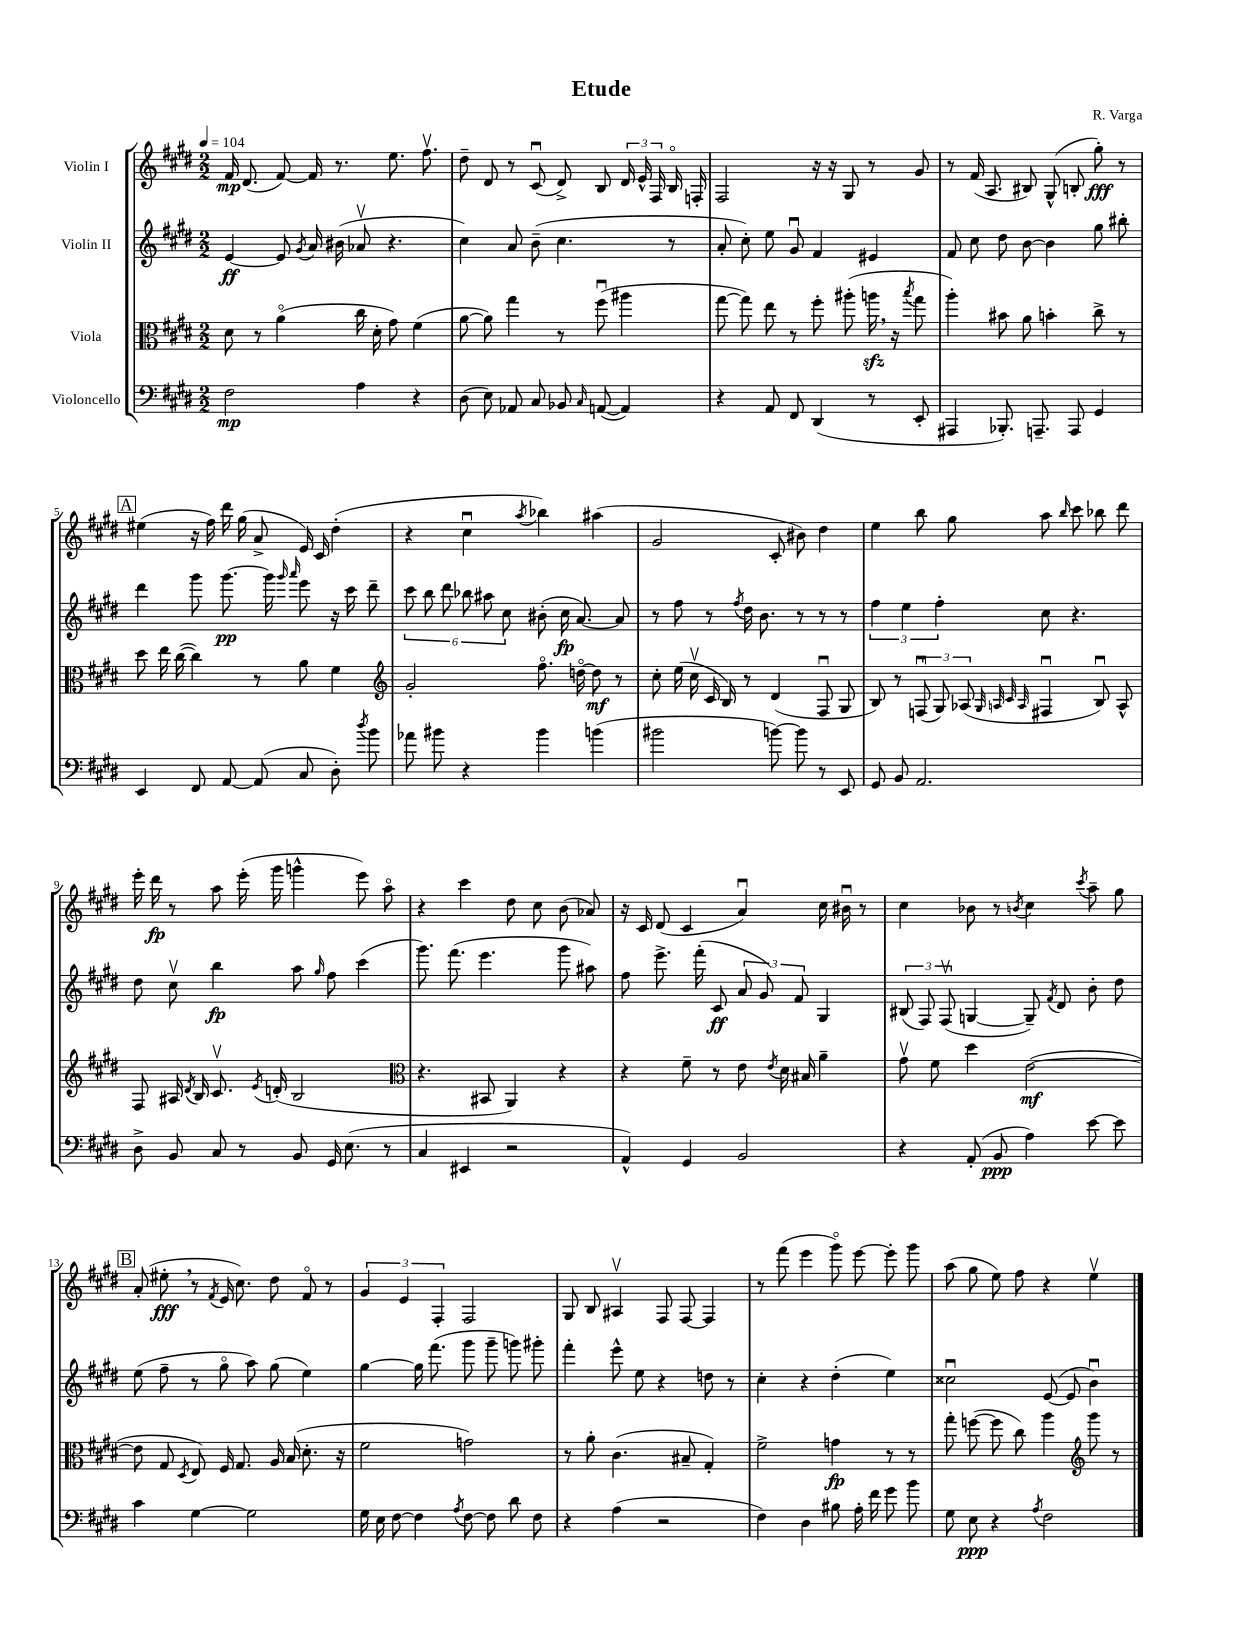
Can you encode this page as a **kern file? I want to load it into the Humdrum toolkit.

**kern	**dynam	**kern	**dynam	**kern	**dynam	**kern	**dynam
*part4	*part4	*part3	*part3	*part2	*part2	*part1	*part1
*staff4	*staff4	*staff3	*staff3	*staff2	*staff2	*staff1	*staff1
*I"Violoncello	*	*I"Viola	*	*I"Violin II	*	*I"Violin I	*
*clefF4	*	*clefC3	*	*clefG2	*	*clefG2	*
*k[f#c#g#d#]	*	*k[f#c#g#d#]	*	*k[f#c#g#d#]	*	*k[f#c#g#d#]	*
*M2/2	*	*M2/2	*	*M2/2	*	*M2/2	*
*MM104	*	*MM104	*	*MM104	*	*MM104	*
=1	=1	=1	=1	=1	=1	=1	=1
2F#\	mp	8d#\	.	[4e/	ff	16f#/	mp
.	.	.	.	.	.	(8.d#/	.
.	.	8r	.	.	.	.	.
.	.	(4a\	.	8e/]	.	[8f#/)	.
.	.	.	.	8qg#/	.	.	.
.	.	.	.	16a/	.	16f#/]	.
.	.	.	.	(16b#X\	.	8.r	.
4A\	.	16cc#\	.	8a-Xv/	.	.	.
.	.	16d#'\	.	.	.	.	.
.	.	8g#\)	.	4.r	.	8.ee\	.
4r	.	(4f#\	.	.	.	.	.
.	.	.	.	.	.	8.ff#v\	.
=2	=2	=2	=2	=2	=2	=2	=2
(8D#\	.	[8a\	.	4cc#\)	.	8dd#~\	.
8E\)	.	8a\])	.	.	.	8d#/	.
8AA-X/	.	4gg#\	.	8a/	.	8r	.
8C#/	.	.	.	(8b~\	.	(8c#u/	.
8BB-X/	.	8r	.	4.cc#\	.	8d#^/)	.
16qqC#/	.	.	.	.	.	.	.
([8AAn/	.	(8ff#u\	.	.	.	8B/	.
4AA/])	.	4aa#X\	.	.	.	24d#/	.
.	.	.	.	.	.	24e^^/	.
.	.	.	.	.	.	24F#/	.
.	.	.	.	8r	.	16B/	.
.	.	.	.	.	.	16Fn'/	.
=3	=3	=3	=3	=3	=3	=3	=3
4r	.	[8gg#\	.	8a'/	.	2F#/	.
.	.	8gg#\])	.	8cc#'\)	.	.	.
8AA/	.	8ee\	.	8ee\	.	.	.
8FF#/	.	8r	.	8g#u/	.	.	.
(4DD#/	.	8ff#'\	.	4f#/	.	16r	.
.	.	.	.	.	.	16r	.
.	.	(8aa#X'\	.	.	.	8G#/	.
8r	.	16aanzz,\	.	4e#X/	.	8r	.
.	.	16r	.	.	.	.	.
.	.	8qbb/	.	.	.	.	.
8EE'/	.	8gg#\	.	.	.	8g#/	.
=4	=4	=4	=4	=4	=4	=4	=4
4AAA#X/	.	4aa'\)	.	8f#/	.	8r	.
.	.	.	.	8cc#\	.	(16f#/	.
.	.	.	.	.	.	8.A/	.
8.BBB-X'/)	.	8b#X\	.	8dd#\	.	.	.
.	.	8a\	.	[8b\	.	8B#X/)	.
8.AAAn~/	.	.	.	.	.	.	.
.	.	4bn'\	.	4b\]	.	(8G#^^/	.
8AAA/	.	.	.	.	.	8Bn'/	.
4GG#/	.	8cc#^\	.	8gg#\	.	8gg#'\)	fff
.	.	8r	.	8bb#X'\	.	8r	.
!!LO:LB:g=z
!!LO:REH:place=s1:t=A
=5	=5	=5	=5	=5	=5	=5	=5
4EE/	.	8dd#\	.	4ddd#\	.	(4ee#X\	.
.	.	16ee\	.	.	.	.	.
.	.	([16cc#\	.	.	.	.	.
8FF#/	.	4cc#\])	.	8ggg#\	.	16r	.
.	.	.	.	.	.	16ff#\)	.
[8AA/	.	.	.	[8.ggg#\	pp	16ddd#\	.
.	.	.	.	.	.	(16gg#\	.
(8AA/]	.	8r	.	.	.	8a^/	.
.	.	.	.	16ggg#\]	.	.	.
.	.	.	.	16qqggg#/	.	.	.
.	.	.	.	16qqaaa/	.	.	.
8C#/	.	8a\	.	8eee\	.	16e/)	.
.	.	.	.	.	.	16c#/	.
8D#'\)	.	4f#\	.	16r	.	(4dd#'\	.
.	.	.	.	16ccc#\	.	.	.
8qdd#/	.	.	.	.	.	.	.
8b\	.	.	.	8ddd#~\	.	.	.
=6	=6	=6	=6	=6	=6	=6	=6
*	*	*clefG2	*	*	*	*	*
8a-X\	.	2g#'/	.	12ccc#\	.	4r	.
.	.	.	.	12bb\	.	.	.
8b#X\	.	.	.	.	.	.	.
.	.	.	.	12ddd#\	.	.	.
4r	.	.	.	12bb-X\	.	4cc#u\	.
.	.	.	.	12aa#X\	.	.	.
.	.	.	.	12cc#\	.	.	.
.	.	.	.	.	.	8qaa/	.
4b#\	.	8.ff#\	.	(8b#X'\	.	4bb-X\)	.
.	.	.	.	16cc#\	fp	.	.
.	.	[16ddn\	.	[8.a/)	.	.	.
(4bn\	.	8dd\]	mf	.	.	(4aa#X\	.
.	.	8r	.	8a/]	.	.	.
=7	=7	=7	=7	=7	=7	=7	=7
2b#X\	.	8cc#'\	.	8r	.	2g#/	.
.	.	(16ee\	.	8ff#\	.	.	.
.	.	16cc#v\	.	.	.	.	.
.	.	16c#/	.	8r	.	.	.
.	.	16B/)	.	.	.	.	.
.	.	.	.	8qff#/	.	.	.
.	.	8r	.	16dd#\	.	.	.
.	.	.	.	8.b\	.	.	.
[8bn\)	.	(4d#/	.	.	.	8c#'/	.
8b\]	.	.	.	8r	.	8b#X\)	.
8r	.	8F#u/	.	8r	.	4dd#\	.
8EE/	.	8G#/	.	8r	.	.	.
=8	=8	=8	=8	=8	=8	=8	=8
8GG#/	.	8B/)	.	6ff#\	.	4ee\	.
8BB/	.	8r	.	.	.	.	.
.	.	.	.	6ee\	.	.	.
2.AA/	.	(12Fnu/	.	.	.	8bb\	.
.	.	12G#/)	.	6ff#'\	.	.	.
.	.	.	.	.	.	8gg#\	.
.	.	(12A-X/	.	.	.	.	.
.	.	32qqG#/	.	.	.	.	.
.	.	32qqAn/	.	.	.	.	.
.	.	32qqc#/	.	.	.	.	.
.	.	32qqA/	.	.	.	.	.
.	.	4F#Xu/	.	8cc#\	.	8aa\	.
.	.	.	.	.	.	16qqbb/	.
.	.	.	.	4.r	.	8ccc#\	.
.	.	8Bu/)	.	.	.	8bb-X\	.
.	.	8A^^/	.	.	.	8ddd#\	.
!!LO:LB:g=z
=9	=9	=9	=9	=9	=9	=9	=9
8D#^\	.	8F#/	.	8dd#\	.	16eee'\	.
.	.	.	.	.	.	16ddd#\	fp
8BB/	.	16A#X/	.	8cc#v\	.	8r	.
.	.	8qd#/	.	.	.	.	.
.	.	16B/	.	.	.	.	.
8C#/	.	8.c#v/	.	4bb\	fp	8aa\	.
8r	.	.	.	.	.	(16eee'\	.
.	.	8qe/	.	.	.	.	.
.	.	(16dn'/	.	.	.	16ggg#\	.
8BB/	.	2B/	.	8aa\	.	4gggn^^\	.
.	.	.	.	16qqgg#/	.	.	.
16GG#/	.	.	.	8ff#\	.	.	.
(8.E\	.	.	.	.	.	.	.
.	.	.	.	(4ccc#\	.	8eee\)	.
8r	.	.	.	.	.	8aa\	.
=10	=10	=10	=10	=10	=10	=10	=10
*	*	*clefC3	*	*	*	*	*
4C#/	.	4.r	.	8.ggg#\)	.	4r	.
.	.	.	.	(8.fff#\	.	.	.
4EE#X/	.	.	.	.	.	4ccc#\	.
.	.	8BB#X/	.	4.eee\	.	.	.
2r	.	4AA/)	.	.	.	8dd#\	.
.	.	.	.	.	.	8cc#\	.
.	.	4r	.	8ggg#\	.	(8b\	.
.	.	.	.	8aa#X\)	.	8a-X/)	.
=11	=11	=11	=11	=11	=11	=11	=11
4AA^^/)	.	4r	.	8ff#\	.	16r	.
.	.	.	.	.	.	16c#/	.
.	.	.	.	8.eee^\	.	(8d#/	.
4GG#/	.	8f#~\	.	.	.	4c#/	.
.	.	.	.	(16fff#'\	.	.	.
.	.	8r	.	8c#/	ff	.	.
2BB/	.	8e\	.	12a/	.	4au/)	.
.	.	.	.	12g#/)	.	.	.
.	.	8qe/	.	.	.	.	.
.	.	16d#\	.	.	.	.	.
.	.	.	.	12f#/	.	.	.
.	.	16B#X/	.	.	.	.	.
.	.	4a~\	.	4G#/	.	16cc#\	.
.	.	.	.	.	.	16b#Xu\	.
.	.	.	.	.	.	8r	.
=12	=12	=12	=12	=12	=12	=12	=12
4r	.	8g#v\	.	(12B#X/	.	4cc#\	.
.	.	.	.	12F#/)	.	.	.
.	.	8f#\	.	.	.	.	.
.	.	.	.	(12F#v/	.	.	.
(8AA'/	.	4dd#\	.	[4Gn/	.	8b-X\	.
8BB/	ppp	.	.	.	.	8r	.
.	.	.	.	.	.	8qbn/	.
4A\)	.	([2e\	mf	8G~/])	.	4cc#\	.
.	.	.	.	8qf#/	.	.	.
.	.	.	.	8d#/	.	.	.
.	.	.	.	.	.	8qccc#/	.
[8e\	.	.	.	8b'\	.	8aa~\	.
8e\]	.	.	.	8dd#\	.	8gg#\	.
!!LO:LB:g=z
!!LO:REH:place=s1:t=B
=13	=13	=13	=13	=13	=13	=13	=13
4c#\	.	8e\]	.	(8ee\	.	(8a'/	.
.	.	8G#/	.	8ff#~\	.	8ee#X',\	fff
.	.	8qD#/	.	.	.	.	.
[4G#\	.	8E/)	.	8r	.	8r	.
.	.	.	.	.	.	8qf#/	.
.	.	16F#/	.	8gg#\	.	16e/	.
.	.	8.G#/	.	.	.	8.cc#\)	.
2G#\]	.	.	.	8aa\)	.	.	.
.	.	16A/	.	(8gg#\	.	8dd#\	.
.	.	(16B/	.	.	.	.	.
.	.	8.d#'\	.	4ee\)	.	8f#/	.
.	.	.	.	.	.	8r	.
.	.	16r	.	.	.	.	.
=14	=14	=14	=14	=14	=14	=14	=14
16G#\	.	2f#\	.	[4gg#\	.	6g#/	.
16E\	.	.	.	.	.	.	.
[8F#\	.	.	.	.	.	.	.
.	.	.	.	.	.	6e/	.
4F#\]	.	.	.	16gg#\]	.	.	.
.	.	.	.	(8.fff#\	.	.	.
.	.	.	.	.	.	6F#'/	.
8qA/	.	.	.	.	.	.	.
[8F#\	.	2gn\)	.	8ggg#\	.	2F#/	.
8F#\]	.	.	.	8ggg#~\	.	.	.
8d#\	.	.	.	8gggn\)	.	.	.
8F#\	.	.	.	8ggg#X'\	.	.	.
=15	=15	=15	=15	=15	=15	=15	=15
4r	.	8r	.	4fff#'\	.	8G#/	.
.	.	8a'\	.	.	.	8B/	.
(4A\	.	(4.c#\	.	8eee^^\	.	4A#Xv/	.
.	.	.	.	8ee\	.	.	.
2r	.	.	.	4r	.	8F#/	.
.	.	8B#X~/	.	.	.	[8F#/	.
.	.	4G#'/)	.	8ddn\	.	4F#/]	.
.	.	.	.	8r	.	.	.
=16	=16	=16	=16	=16	=16	=16	=16
4F#\)	.	2f#^\	.	4cc#'\	.	8r	.
.	.	.	.	.	.	(8fff#\	.
4D#\	.	.	.	4r	.	4eee\	.
8B#X\	.	4gn\	fp	(4dd#'\	.	8ggg#\)	.
16A'\	.	.	.	.	.	[8eee\	.
16f#\	.	.	.	.	.	.	.
8g#\	.	8r	.	4ee\)	.	8eee'\]	.
8b\	.	8r	.	.	.	8ggg#\	.
=17	=17	=17	=17	=17	=17	=17	=17
8G#\	.	8gg#'\	.	2cc##Xu\	.	(8aa\	.
8E\	ppp	([8ffn\	.	.	.	8gg#\	.
4r	.	8ff\]	.	.	.	8ee\)	.
.	.	8cc#\)	.	.	.	8ff#\	.
8qA/	.	.	.	.	.	.	.
2F#\	.	4aa\	.	([8e/	.	4r	.
.	.	.	.	8e/]	.	.	.
*	*	*clefG2	*	*	*	*	*
.	.	8ggg#\	.	4bu\)	.	4eev\	.
.	.	8r	.	.	.	.	.
==	==	==	==	==	==	==	==
*-	*-	*-	*-	*-	*-	*-	*-
